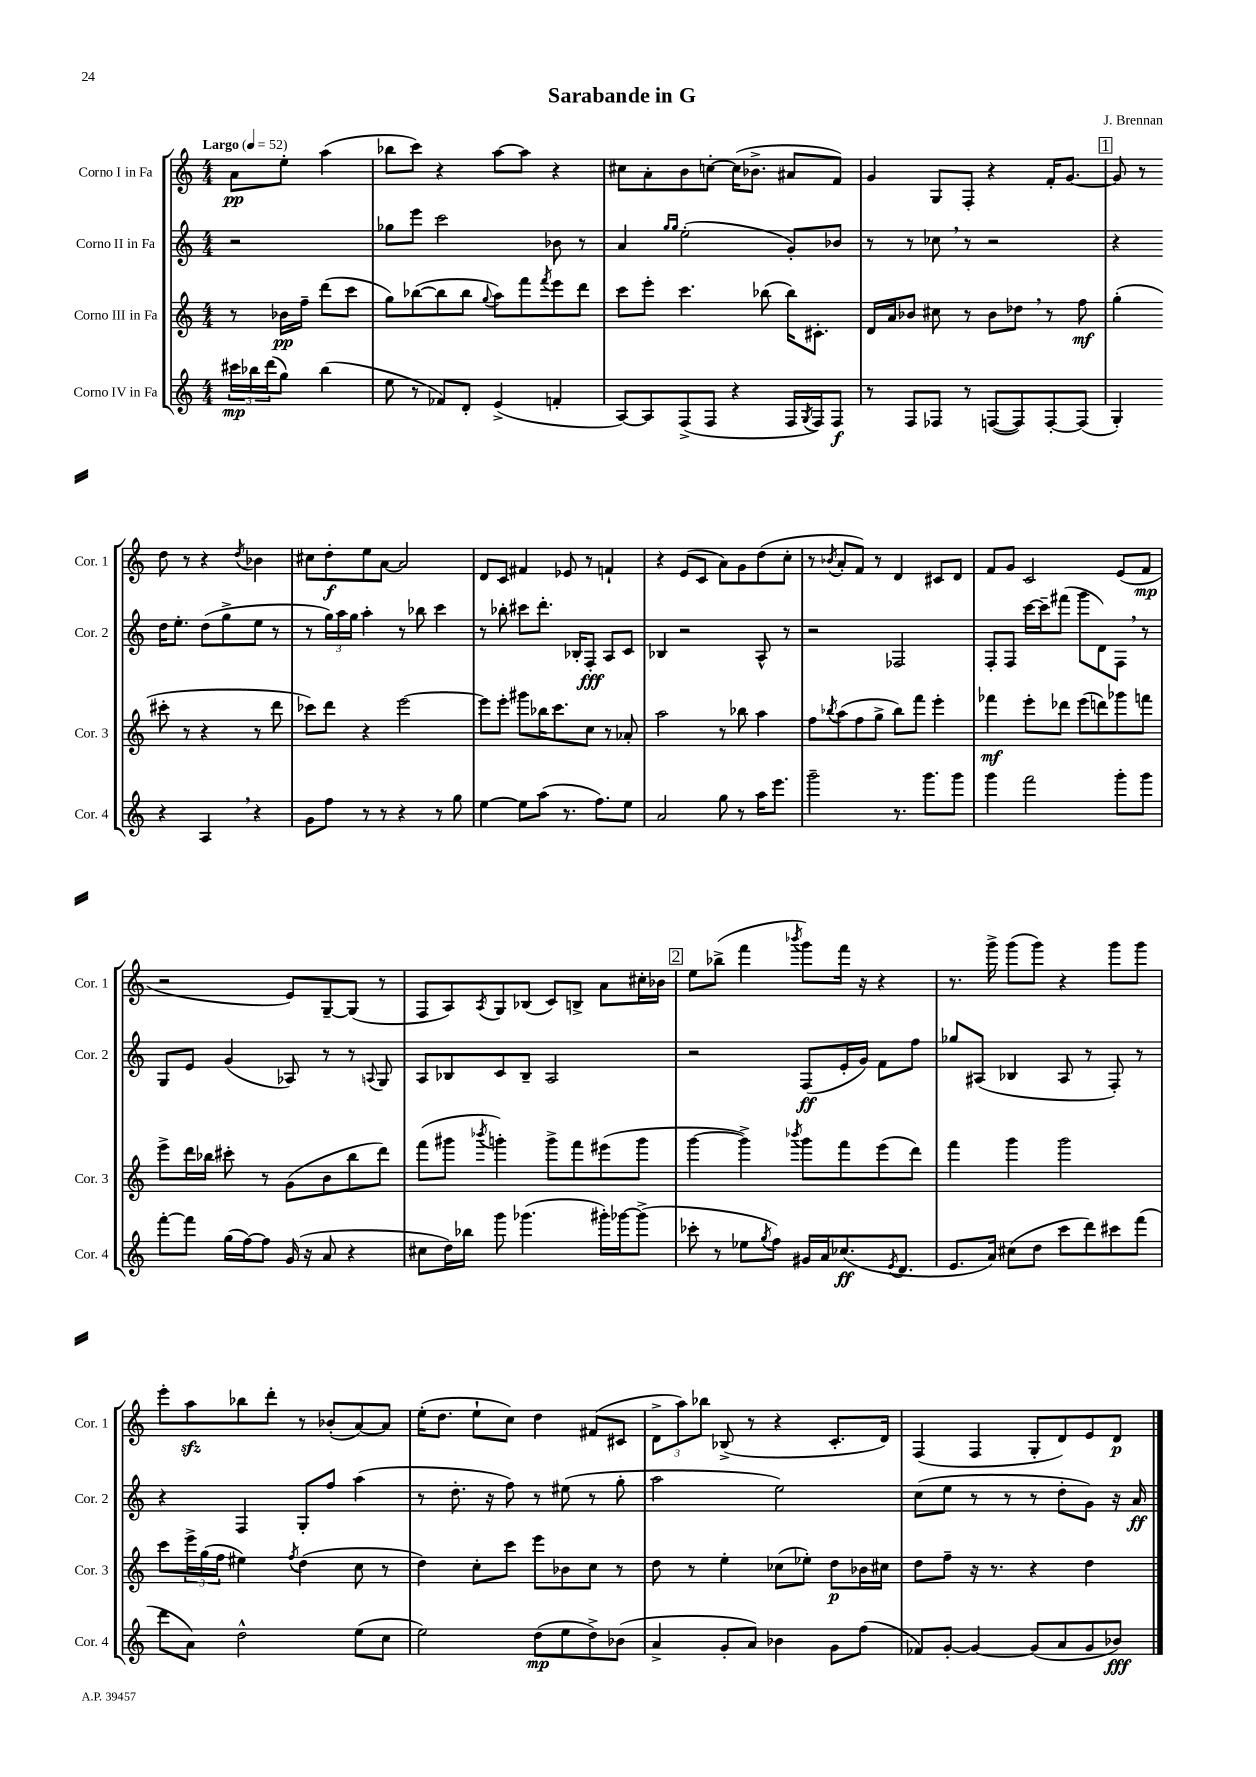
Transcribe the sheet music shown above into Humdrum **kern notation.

**kern	**kern	**kern	**kern
*staff4	*staff3	*staff2	*staff1
*clefG2	*clefG2	*clefG2	*clefG2
*k[]	*k[]	*k[]	*k[]
*M4/4	*M4/4	*M4/4	*M4/4
*MM52	*MM52	*MM52	*MM52
24ccc#	8r	2r	8a
24bb-	.	.	.
(24ddd	.	.	.
8gg)	16b-	.	8ee'
.	16ff~	.	.
(4bb-	(8ddd	.	(4aa
.	8ccc	.	.
=	=	=	=
8ee	8gg)	8gg-	8bb-
8r	([8bb-	8eee	8ccc)
8f-)	8bb-]	2ccc	4r
8d'	8bb-	.	.
.	8qqgg	.	.
(4e^	8aa)	.	[8aa
.	8fff	.	8aa]
.	8qfff	.	.
4f'	8eee	8b-	4r
.	8ddd	8r	.
=	=	=	=
[8A)	8ccc	4a	8cc#
8A]	8eee'	.	8a'
.	.	16qqgg	.
.	.	16qqgg	.
(8F^	4.ccc	(2ee'	8b
8F	.	.	[8cc'
4r	.	.	(16cc]
.	.	.	8.b-^
.	(8bb-	.	.
16F	16bb-)	8g')	8a#
8qG	.	.	.
16F)	8.c#'	.	.
8F	.	8b-	8f)
=	=	=	=
8r	16d	8r	4g
.	16a	.	.
8F	8b-	8r	.
8F-	8cc#	8cc-	8G
8r	8r	8r	8F'
([8F	8b-	2r	4r
8F])	8dd-	.	.
[8F'	8r	.	16f'
.	.	.	[8.g
(8F]	8ff	.	.
=	=	=	=
4G')	(4gg'	4r	8g]
.	.	.	8r
4r	8ccc#'	16dd	8dd
.	.	8.ee'	.
.	8r	.	8r
4A	4r	(8dd	4r
.	.	8gg^	.
.	.	.	8qdd
4r	8r	8ee	4b-
.	8ddd	8r	.
=	=	=	=
8g	8ccc-)	8r	8cc#
8ff	8ddd	24gg)	8dd'
.	.	24aa	.
.	.	24gg	.
8r	4r	4aa'	8ee
8r	.	.	[8a
4r	[2eee	8r	2a]
.	.	8bb-	.
8r	.	4ccc	.
8gg	.	.	.
=	=	=	=
[4ee	8eee]	8r	8d
.	8eee'	8bb-'	8c
8ee]	8ggg#	8ccc#	4f#
(8aa	16bb-	8.ddd'	.
.	8.ccc	.	.
8.r	.	.	8e-
.	.	16B-'	.
.	8cc	8F'	8r
8.ff)	.	.	.
.	8r	8A	4f`
8ee	8a-'	8c	.
=	=	=	=
2a	2aa	4B-	4r
.	.	2r	(8e
.	.	.	8c
8gg	8r	.	8a)
8r	8bb-	.	8g
16aa	4aa	8A^^	(8dd
8.eee	.	.	.
.	.	8r	8cc'
=	=	=	=
2ggg~	8ff	2r	8r
.	8qbb-	.	8qb-
.	(8aa	.	8a'
.	8ff	.	8f)
.	8gg^	.	8r
8.r	8bb-)	2F-	4d
.	8fff	.	.
8.ggg	.	.	.
.	4eee'	.	8c#
8ggg	.	.	8d
=	=	=	=
4ggg	4fff-	8F'	8f
.	.	8F	8g
2fff	8eee'	[16ccc	2c
.	.	16ccc~]	.
.	8ddd-	(8fff#	.
.	(8eee	8ggg	.
.	8ddd)	8d)	.
8ggg'	8ggg-	8F	(8e
8ggg	8fff	8r	8f
=	=	=	=
[8fff'	8eee^	8G	2r
8fff]	16ddd	8e	.
.	16bb-	.	.
(16gg	8ccc#'	(4g	.
[16ff)	.	.	.
8ff]	8r	.	.
(16g	(8g	8A-)	8e)
16r	.	.	.
8a	8b	8r	[8G~
4r	8bb-	8r	(8G]
.	.	8qqA	.
.	8ddd)	8G	8r
=	=	=	=
8cc#	(8fff	8A	8F
16dd)	8ggg#	8B-	8A)
16bb-	.	.	.
.	8qbbb-	.	8qA
8ggg	4ggg')	8c	8G
(4.ggg-	.	8B-~	(8B-
.	8ggg^	2A	8c)
.	8fff	.	8B^
16ggg#')	(8eee#	.	8a
[16ggg-	.	.	.
(8ggg-^]	8ggg	.	16cc#'
.	.	.	16b-
=	=	=	=
8ccc-'	[4ggg	2r	8ee
8r	.	.	(8bb-^
8ee-	4ggg^])	.	4fff
8qgg	.	.	.
8ff)	.	.	.
.	8qbbb-	.	8qbbb-
16g#	8ggg	(8F	8ggg)
16a	.	.	.
(8.cc-	8fff	16e'	16fff
.	.	16g)	16r
.	(8eee	8f	4r
8qe	.	.	.
8.d	.	.	.
.	8ddd)	8ff	.
=	=	=	=
8.e	4fff	8gg-	8.r
.	.	(8A#	.
16a)	.	.	16ggg^
(8cc#	4ggg	4B-	(8ggg
8dd	.	.	8ggg)
8ccc	2ggg	8A#	4r
8ddd)	.	8r	.
8ccc#	.	8F')	8ggg
(8fff	.	8r	8ggg
=	=	=	=
8ddd	8ccc	4r	8eee'
8a)	24eee^	.	8aa
.	(24gg	.	.
.	24ff	.	.
2dd^^	4ee#)	4F	8bb-
.	.	.	8ddd'
.	8qff	.	.
.	(4dd	8G'	8r
.	.	8ff	(8b-'
(8ee	8cc	(4aa	[8a)
8cc	8r	.	8a]
=	=	=	=
2ee)	4dd)	8r	(16ee'
.	.	.	8.dd
.	.	8.dd'	.
.	8cc'	.	8ee`
.	.	16r	.
.	8ccc	8ff)	8cc)
(8dd	8eee	8r	4dd
8ee	8b-	(8ee#	.
8dd^)	8cc	8r	(8f#
(8b-	8r	8gg'	8c#
=	=	=	=
4a^	8dd	2aa	12d^
.	.	.	12aa)
.	8r	.	.
.	.	.	12bb-
8g'	4ee'	.	(8B-^
8a)	.	.	8r
4b-	(8cc-	2ee)	4r
.	8ee-')	.	.
8g	8dd	.	8.c'
(8ff	16b-	.	.
.	16cc#	.	16d)
=	=	=	=
8f-)	8dd	(8cc	(4F
[8g'	8ff~	8ee	.
4g_	16r	8r	4F
.	8.r	.	.
.	.	8r	.
(8g]	4r	8r	8G'
8a	.	8dd'	8d)
8g	4dd	8g)	8e
8b-)	.	16r	8d
.	.	16a	.
==	==	==	==
*-	*-	*-	*-
